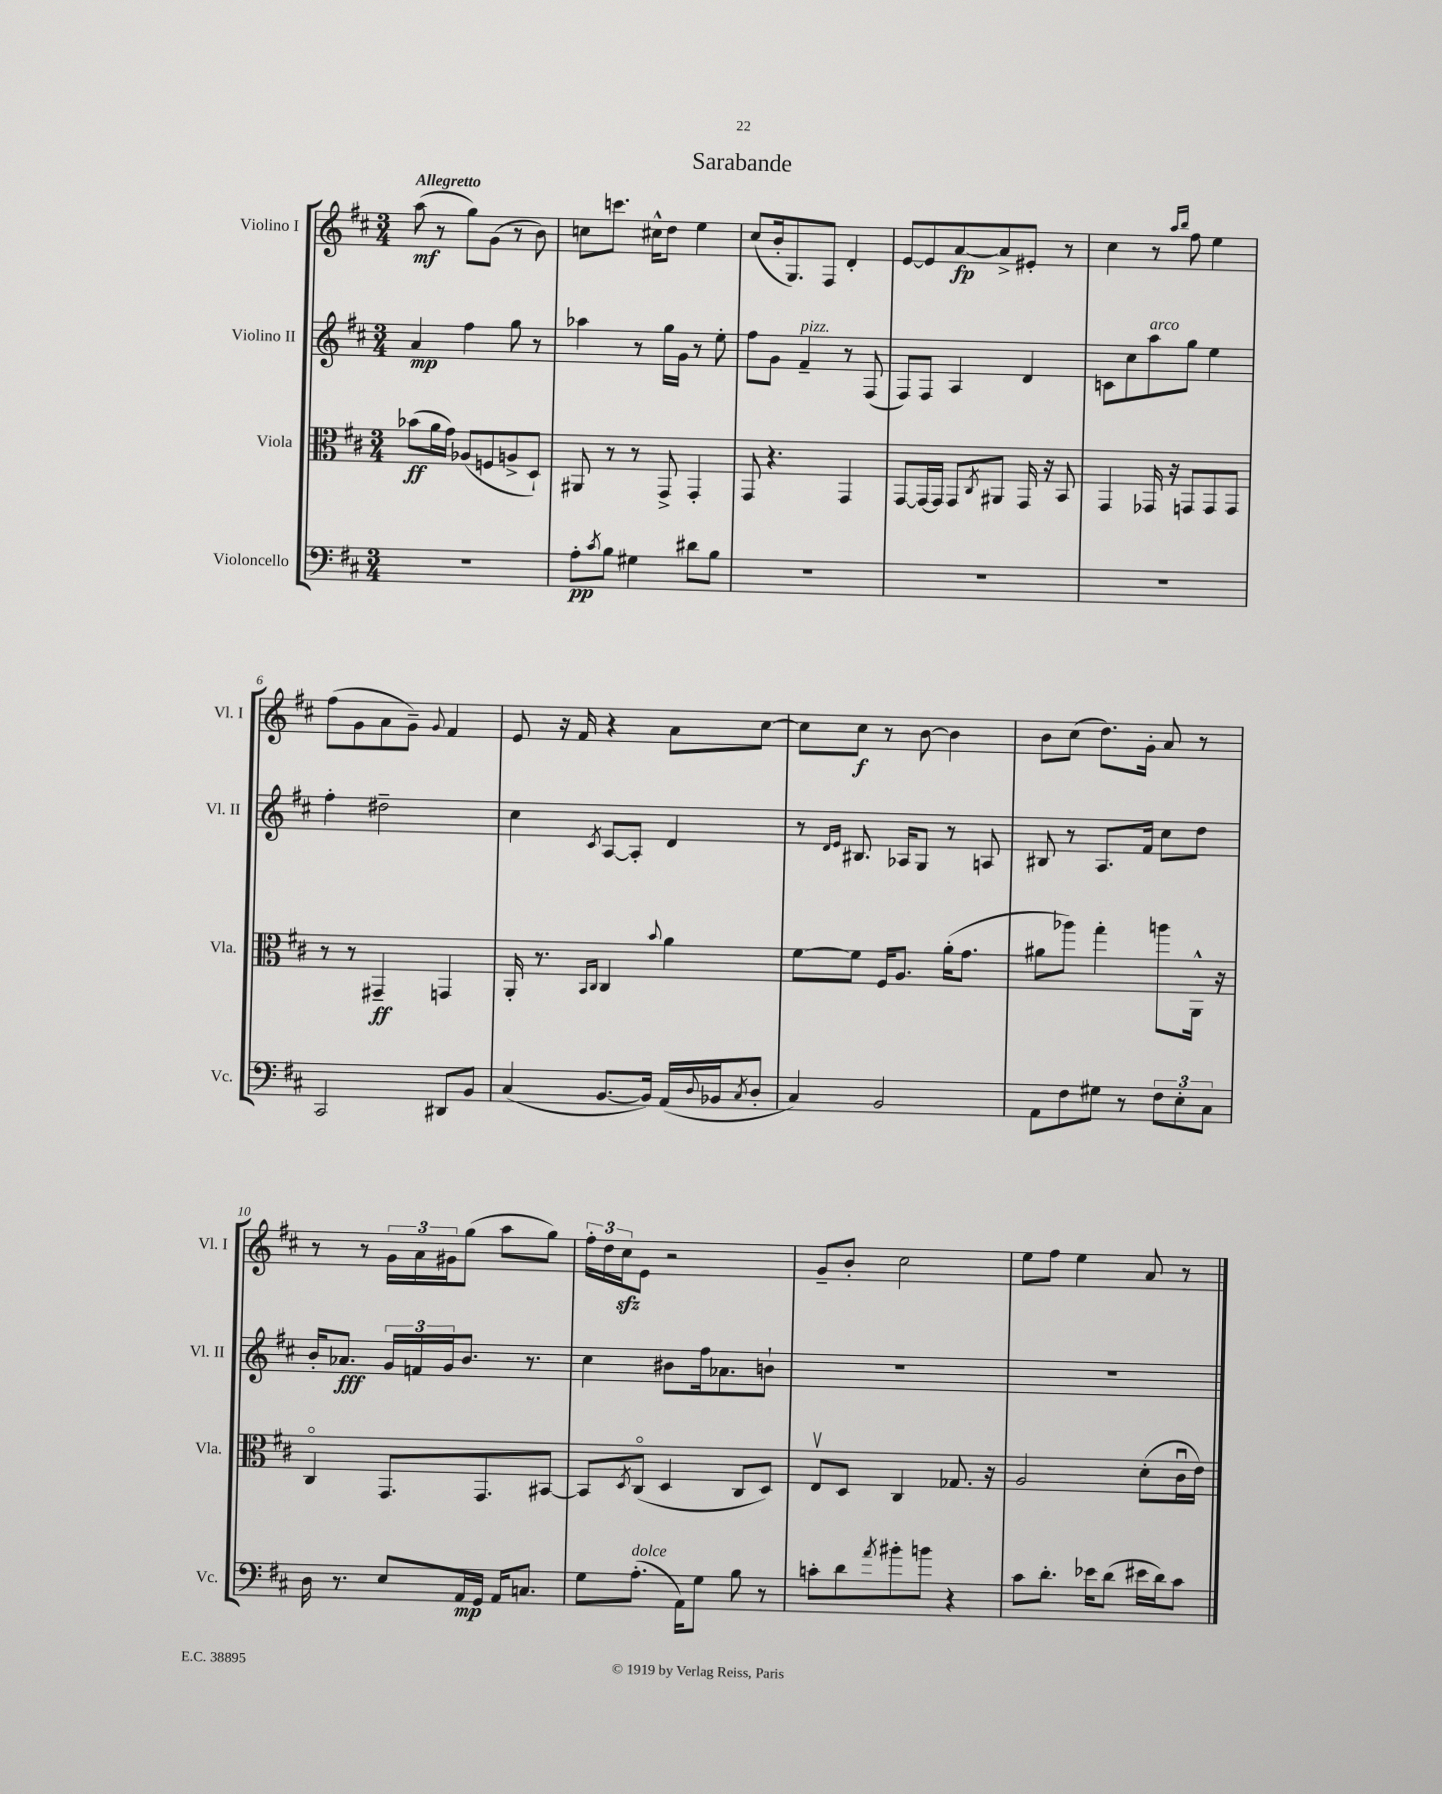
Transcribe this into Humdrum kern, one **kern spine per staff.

**kern	**dynam	**kern	**dynam	**kern	**dynam	**kern	**dynam
*part4	*part4	*part3	*part3	*part2	*part2	*part1	*part1
*staff4	*staff4	*staff3	*staff3	*staff2	*staff2	*staff1	*staff1
*I"Violoncello	*	*I"Viola	*	*I"Violino II	*	*I"Violino I	*
*I'Vc.	*	*I'Vla.	*	*I'Vl. II	*	*I'Vl. I	*
*clefF4	*	*clefC3	*	*clefG2	*	*clefG2	*
*k[f#c#]	*	*k[f#c#]	*	*k[f#c#]	*	*k[f#c#]	*
*M3/4	*	*M3/4	*	*M3/4	*	*M3/4	*
=1	=1	=1	=1	=1	=1	=1	=1
!	!	!	!	!	!	!LO:TX:a:B:t=Allegretto	!
2.r	.	(8b-X\L	ff	4a/	mp	(8aa\	mf
.	.	16a\L	.	.	.	8r	.
.	.	16g\JJ)	.	.	.	.	.
.	.	(8A-X/L	.	4ff#\	.	8gg\L)	.
.	.	8Fn/	.	.	.	(8g\J	.
.	.	8An^/	.	8gg\	.	8r	.
.	.	8D`/J)	.	8r	.	8b\)	.
=2	=2	=2	=2	=2	=2	=2	=2
8A'\L	pp	8AA#X/	.	4aa-X\	.	8ccn\L	.
8qc#/	.	.	.	.	.	.	.
8B\J	.	8r	.	.	.	8.cccn\J	.
4G#X\	.	8r	.	8r	.	.	.
.	.	.	.	.	.	16cc#X^^\KL	.
.	.	8GG^/	.	16gg\LL	.	8dd\J	.
.	.	.	.	16g\JJ	.	.	.
8d#X\L	.	4GG'/	.	8r	.	4ee\	.
8B\J	.	.	.	8ee'\	.	.	.
=3	=3	=3	=3	=3	=3	=3	=3
2.r	.	8GG/	.	8ff#\L	.	(8cc#/L	.
.	.	4.r	.	8g\J	.	16b'/k	.
.	.	.	.	.	.	8.G/)	.
!	!	!	!	!LO:TX:a:i:t=pizz.	!	!	!
.	.	.	.	4f#~/	.	.	.
.	.	.	.	.	.	8F#/J	.
.	.	4GG/	.	8r	.	4d'/	.
.	.	.	.	(8F#/	.	.	.
=4	=4	=4	=4	=4	=4	=4	=4
2.r	.	[8GG/L	.	8F#/L)	.	[8e/L	.
.	.	16GG/L_	.	8F#/J	.	8e/]	.
.	.	16GG/JJ]	.	.	.	.	.
.	.	8GG/L	.	4A/	.	[8a/	fp
.	.	8qC#/	.	.	.	.	.
.	.	8AA#X/J	.	.	.	8a^/]	.
.	.	16GG/	.	4d/	.	8e#X'/J	.
.	.	16r	.	.	.	.	.
.	.	8BB/	.	.	.	8r	.
=5	=5	=5	=5	=5	=5	=5	=5
2.r	.	4GG/	.	8cn\L	.	4cc#\	.
.	.	.	.	8cc#\	.	.	.
!	!	!	!	!LO:TX:a:i:t=arco	!	!	!
.	.	16GG-X/	.	8aa\	.	8r	.
.	.	16r	.	.	.	.	.
.	.	.	.	.	.	16qqaa/LL	.
.	.	.	.	.	.	16qqbb/JJ	.
.	.	8GGn/L	.	8gg\J	.	8ff#\	.
.	.	8GG/	.	4ee\	.	4ee\	.
.	.	8GG/J	.	.	.	.	.
!!LO:LB:g=z
=6	=6	=6	=6	=6	=6	=6	=6
2CC#/	.	8r	.	4ff#'\	.	(8ff#\L	.
.	.	8r	.	.	.	8g\	.
.	.	4GG#X~/	ff	2dd#X~\	.	8a\	.
.	.	.	.	.	.	8g~\J)	.
.	.	.	.	.	.	8qqg/	.
8DD#X/L	.	4GGn/	.	.	.	4f#/	.
8BB/J	.	.	.	.	.	.	.
=7	=7	=7	=7	=7	=7	=7	=7
(4C#/	.	16AA'/	.	4cc#\	.	8e/	.
.	.	8.r	.	.	.	.	.
.	.	.	.	.	.	16r	.
.	.	.	.	.	.	16f#/	.
.	.	16qqBB/LL	.	.	.	.	.
.	.	16qqC#/JJ	.	8qc#/	.	.	.
[8.BB/L	.	4C#/	.	[8A/L	.	4r	.
.	.	.	.	8A'/J]	.	.	.
16BB/Jk])	.	.	.	.	.	.	.
.	.	8qqb/	.	.	.	.	.
(16AA/LL	.	4a\	.	4d/	.	8a\L	.
8qqD/	.	.	.	.	.	.	.
16BB-X/J	.	.	.	.	.	.	.
8qC#/	.	.	.	.	.	.	.
8D'/J	.	.	.	.	.	[8cc#\J	.
=8	=8	=8	=8	=8	=8	=8	=8
4C#/)	.	[8f#\L	.	8r	.	8cc#\L]	.
.	.	.	.	16qqd/LL	.	.	.
.	.	.	.	16qqe/JJ	.	.	.
.	.	8f#\J]	.	8.B#X/	.	8cc#\J	f
2BB/	.	16F#/KL	.	.	.	8r	.
.	.	8.A/J	.	16A-X/KL	.	.	.
.	.	.	.	8G/J	.	[8b\	.
.	.	(16a'\KL	.	8r	.	4b\]	.
.	.	8.g\J	.	.	.	.	.
.	.	.	.	8An/	.	.	.
=9	=9	=9	=9	=9	=9	=9	=9
8AA\L	.	8a#X\L	.	8B#X/	.	8b\L	.
8F#\	.	8aa-X\J)	.	8r	.	(8cc#\J	.
8G#X\J	.	4gg'\	.	8.A/L	.	8.dd\L)	.
8r	.	.	.	.	.	.	.
.	.	.	.	16f#/Jk	.	16g'\Jk	.
12F#\L	.	8aan\L	.	8cc#\L	.	8a/	.
12E'\	.	.	.	.	.	.	.
.	.	16AA^^\Jk	.	8dd\J	.	8r	.
12C#\J	.	.	.	.	.	.	.
.	.	16r	.	.	.	.	.
!!LO:LB:g=z
=10	=10	=10	=10	=10	=10	=10	=10
16D\	.	4C#/	.	16b'/KL	.	8r	.
8.r	.	.	.	8.a-X/J	fff	.	.
.	.	.	.	.	.	8r	.
8E/L	.	8.GG/L	.	24g/LL	.	24g\LL	.
.	.	.	.	24fn/	.	24a\	.
.	.	.	.	24g/J	.	24g#X\J	.
16AA/L	mp	.	.	8.b/J	.	(8gg\J	.
16GG/JJ	.	8.GG/	.	.	.	.	.
16AA/KL	.	.	.	.	.	8aa\L	.
8.Cn/J	.	.	.	8.r	.	.	.
.	.	[8BB#X/J	.	.	.	8gg\J)	.
=11	=11	=11	=11	=11	=11	=11	=11
8G\L	.	8BB#/L]	.	4cc#\	.	24ff#'\LL	.
.	.	.	.	.	.	24dd\	.
.	.	.	.	.	.	24cc#zz\J	.
.	.	8qD/	.	.	.	.	.
!LO:TX:a:i:t=dolce	!	!	!	!	!	!	!
(8.A'\J	.	(8C#/J	.	.	.	8e\J	.
.	.	4D/	.	8b#X\L	.	2r	.
16AA\KL)	.	.	.	.	.	.	.
8G\J	.	.	.	16ff#\k	.	.	.
.	.	.	.	8.a-X\	.	.	.
8B\	.	8C#/L	.	.	.	.	.
8r	.	8D/J)	.	8bn`\J	.	.	.
=12	=12	=12	=12	=12	=12	=12	=12
8cn'\L	.	8Ev/L	.	2.r	.	8g~/L	.
8d\	.	8D/J	.	.	.	8b'/J	.
8qa/	.	.	.	.	.	.	.
8b#X'\	.	4C#/	.	.	.	2cc#\	.
8bn\J	.	.	.	.	.	.	.
4r	.	8.G-X/	.	.	.	.	.
.	.	16r	.	.	.	.	.
=13	=13	=13	=13	=13	=13	=13	=13
8c#\L	.	2A/	.	2.r	.	8ee\L	.
8.d'\J	.	.	.	.	.	8ff#\J	.
.	.	.	.	.	.	4ee\	.
16e-X\KL	.	.	.	.	.	.	.
(8d\J	.	.	.	.	.	.	.
16e#X\LL	.	(8d'\L	.	.	.	8a/	.
16d\J)	.	.	.	.	.	.	.
8c#\J	.	16c#u\L	.	.	.	8r	.
.	.	16e\JJ)	.	.	.	.	.
==	==	==	==	==	==	==	==
*-	*-	*-	*-	*-	*-	*-	*-
